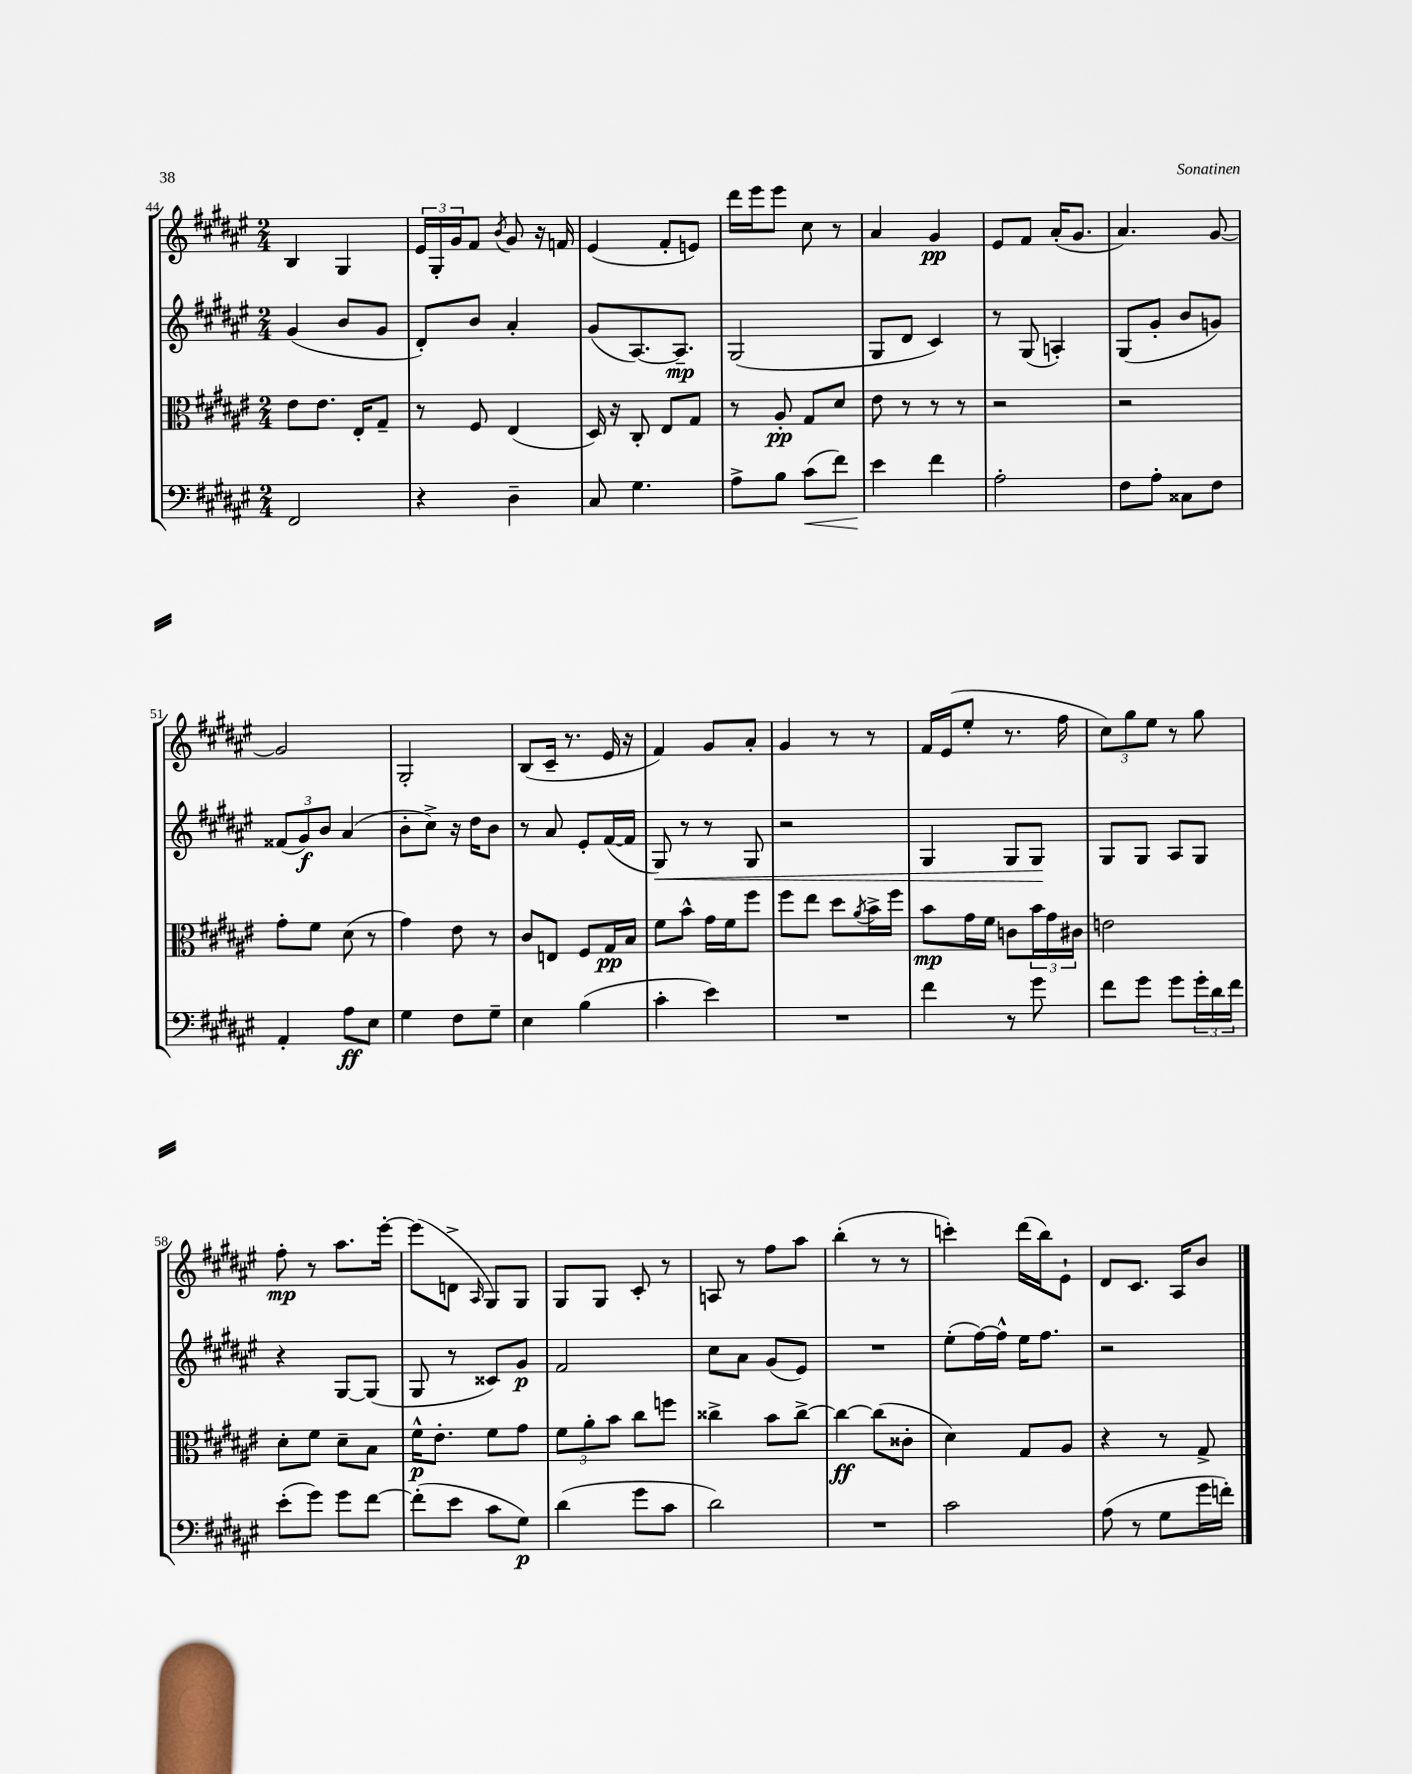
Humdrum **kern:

**kern	**dynam	**kern	**dynam	**kern	**dynam	**kern	**dynam
*part4	*part4	*part3	*part3	*part2	*part2	*part1	*part1
*staff4	*staff4	*staff3	*staff3	*staff2	*staff2	*staff1	*staff1
*clefF4	*	*clefC3	*	*clefG2	*	*clefG2	*
*k[f#c#g#d#a#e#]	*	*k[f#c#g#d#a#e#]	*	*k[f#c#g#d#a#e#]	*	*k[f#c#g#d#a#e#]	*
*M2/4	*	*M2/4	*	*M2/4	*	*M2/4	*
=44	=44	=44	=44	=44	=44	=44	=44
2FF#/	.	8e#\L	.	(4g#/	.	4B/	.
.	.	8.e#\J	.	.	.	.	.
.	.	.	.	8b/L	.	4G#/	.
.	.	16E#'/KL	.	.	.	.	.
.	.	8G#~/J	.	8g#/J	.	.	.
=45	=45	=45	=45	=45	=45	=45	=45
4r	.	8r	.	8d#'/L)	.	24e#/LL	.
.	.	.	.	.	.	24G#'/	.
.	.	.	.	.	.	24g#/J	.
.	.	8F#/	.	8b/J	.	8f#/J	.
.	.	.	.	.	.	8qb/	.
4D#~\	.	(4E#/	.	4a#'/	.	8g#/	.
.	.	.	.	.	.	16r	.
.	.	.	.	.	.	16fn/	.
=46	=46	=46	=46	=46	=46	=46	=46
8C#/	.	16D#/)	.	(8g#/L	.	(4e#/	.
.	.	16r	.	.	.	.	.
4.G#\	.	8C#'/	.	[8.A#/)	.	.	.
.	.	8E#/L	.	.	.	8f#'/L	.
.	.	.	.	8.A#~/J]	mp	.	.
.	.	8G#/J	.	.	.	8en/J)	.
=47	=47	=47	=47	=47	=47	=47	=47
8A#^\L	.	8r	.	(2G#/	.	16ddd#\LL	.
.	.	.	.	.	.	16eee#\J	.
8B\J	.	8A#'/	pp	.	.	8eee#\J	.
!	!LO:HP:b	!	!	!	!	!	!
(8c#\L	<	8G#/L	.	.	.	8cc#\	.
8f#\J)	.	8d#/J	.	.	.	8r	.
=48	=48	=48	=48	=48	=48	=48	=48
4e#\	.	8e#\	.	8G#/L	.	4a#/	.
.	.	8r	.	8d#/J	.	.	.
4f#\	[	8r	.	4c#/)	.	4g#/	pp
.	.	8r	.	.	.	.	.
=49	=49	=49	=49	=49	=49	=49	=49
2A#'\	.	2r	.	8r	.	8e#/L	.
.	.	.	.	(8G#/	.	8f#/J	.
.	.	.	.	4An'/)	.	(16a#'/KL	.
.	.	.	.	.	.	8.g#/J	.
=50	=50	=50	=50	=50	=50	=50	=50
8F#\L	.	2r	.	(8G#/L	.	4.a#/)	.
8A#'\J	.	.	.	8g#'/J	.	.	.
8C##X\L	.	.	.	8b/L	.	.	.
8F#\J	.	.	.	8gn/J)	.	[8g#/	.
!!LO:LB:g=z
=51	=51	=51	=51	=51	=51	=51	=51
4AA#'/	.	8g#'\L	.	(12f##X/L	.	2g#/]	.
.	.	.	.	12g#/)	f	.	.
.	.	8f#\J	.	.	.	.	.
.	.	.	.	12b/J	.	.	.
8A#\L	ff	(8d#\	.	(4a#/	.	.	.
8E#\J	.	8r	.	.	.	.	.
=52	=52	=52	=52	=52	=52	=52	=52
4G#\	.	4g#\)	.	8b'\L	.	2G#'/	.
.	.	.	.	8cc#^\J)	.	.	.
8F#\L	.	8e#\	.	16r	.	.	.
.	.	.	.	16dd#\KL	.	.	.
8G#~\J	.	8r	.	8b\J	.	.	.
=53	=53	=53	=53	=53	=53	=53	=53
4E#\	.	8c#/L	.	8r	.	(8B/L	.
.	.	8En/J	.	8a#/	.	16c#~/Jk	.
.	.	.	.	.	.	8.r	.
(4B\	.	8F#/L	.	8e#'/L	.	.	.
.	.	16G#/L	pp	([16f#/L	.	16e#/	.
.	.	16B/JJ	.	16f#/JJ]	.	16r	.
=54	=54	=54	=54	=54	=54	=54	=54
!	!	!	!	!	!LO:HP:b	!	!
4c#'\	.	8f#\L	.	8G#/)	<	4f#/)	.
.	.	8b^^\J	.	8r	.	.	.
4e#\)	.	16g#\LL	.	8r	.	8g#/L	.
.	.	16f#\J	.	.	.	.	.
.	.	8ff#\J	.	8G#/	.	8a#'/J	.
=55	=55	=55	=55	=55	=55	=55	=55
2r	.	8ff#\L	.	2r	.	4g#/	.
.	.	8ee#\J	.	.	.	.	.
.	.	8dd#\L	.	.	.	8r	.
.	.	8qa#/	.	.	.	.	.
.	.	16b^\L	.	.	.	8r	.
.	.	16ff#\JJ	.	.	.	.	.
=56	=56	=56	=56	=56	=56	=56	=56
4f#\	.	8b\L	mp	4G#/	.	16f#/LL	.
.	.	.	.	.	.	(16e#/J	.
.	.	16g#\L	.	.	.	8ee#'/J	.
.	.	16f#\JJ	.	.	.	.	.
8r	.	8cn\L	.	8G#/L	.	8.r	.
8g#\	.	24b\L	.	8G#/J	.	.	.
.	.	24g#\	.	.	.	.	.
.	.	.	.	.	.	16ff#\	.
.	.	24c#X\JJ	.	.	.	.	.
.	.	.	.	.	[	.	.
=57	=57	=57	=57	=57	=57	=57	=57
8f#\L	.	2en\	.	8G#/L	.	12cc#\L)	.
.	.	.	.	.	.	12gg#\	.
8g#\J	.	.	.	8G#/J	.	.	.
.	.	.	.	.	.	12ee#\J	.
8g#\L	.	.	.	8A#/L	.	8r	.
24g#'\L	.	.	.	8G#/J	.	8gg#\	.
24d#\	.	.	.	.	.	.	.
24f#\JJ	.	.	.	.	.	.	.
!!LO:LB:g=z
=58	=58	=58	=58	=58	=58	=58	=58
(8e#'\L	.	8d#'\L	.	4r	.	8ff#'\	mp
8g#\J)	.	8f#\J	.	.	.	8r	.
8g#\L	.	8d#~\L	.	[8G#/L	.	8.aa#\L	.
[8f#\J	.	8B\J	.	(8G#/J]	.	.	.
.	.	.	.	.	.	[16eee#'\Jk	.
=59	=59	=59	=59	=59	=59	=59	=59
(8f#'\L]	.	16f#^^\KL	p	8G#/	.	(8eee#\L]	.
.	.	8.e#'\J	.	.	.	.	.
8e#\J	.	.	.	8r	.	8dn^\J	.
.	.	.	.	.	.	16qqA#/	.
8c#\L	.	8f#\L	.	8c##X/L)	.	8G#/L)	.
8G#\J)	p	8g#\J	.	8g#/J	p	8G#/J	.
=60	=60	=60	=60	=60	=60	=60	=60
(4d#\	.	12f#\L	.	2f#/	.	8G#/L	.
.	.	12a#'\	.	.	.	.	.
.	.	.	.	.	.	8G#/J	.
.	.	12b\J	.	.	.	.	.
8g#\L	.	8cc#\L	.	.	.	8c#'/	.
8c#\J	.	8ffn\J	.	.	.	8r	.
=61	=61	=61	=61	=61	=61	=61	=61
2d#\)	.	4cc##X^\	.	8cc#\L	.	8An/	.
.	.	.	.	8a#\J	.	8r	.
.	.	8b\L	.	(8g#/L	.	8ff#\L	.
.	.	[8cc##^\J	.	8e#/J)	.	8aa#\J	.
=62	=62	=62	=62	=62	=62	=62	=62
2r	.	4cc##\_	ff	2r	.	(4bb'\	.
.	.	(8cc##\L]	.	.	.	8r	.
.	.	8c##X'\J	.	.	.	8r	.
=63	=63	=63	=63	=63	=63	=63	=63
2c#\	.	4d#\)	.	(8ee#'\L	.	4cccn'\)	.
.	.	.	.	[16ff#\L)	.	.	.
.	.	.	.	16ff#^^\JJ]	.	.	.
.	.	8G#/L	.	16ee#\KL	.	(16ddd#\LL	.
.	.	.	.	8.ff#\J	.	16bb\J)	.
.	.	8A#/J	.	.	.	8e#`\J	.
=64	=64	=64	=64	=64	=64	=64	=64
(8A#\	.	4r	.	2r	.	8d#/L	.
8r	.	.	.	.	.	8.c#/J	.
8G#\L	.	8r	.	.	.	.	.
.	.	.	.	.	.	16A#/KL	.
16g#\L	.	8G#^/	.	.	.	8b/J	.
16fn'\JJ)	.	.	.	.	.	.	.
==	==	==	==	==	==	==	==
*-	*-	*-	*-	*-	*-	*-	*-
